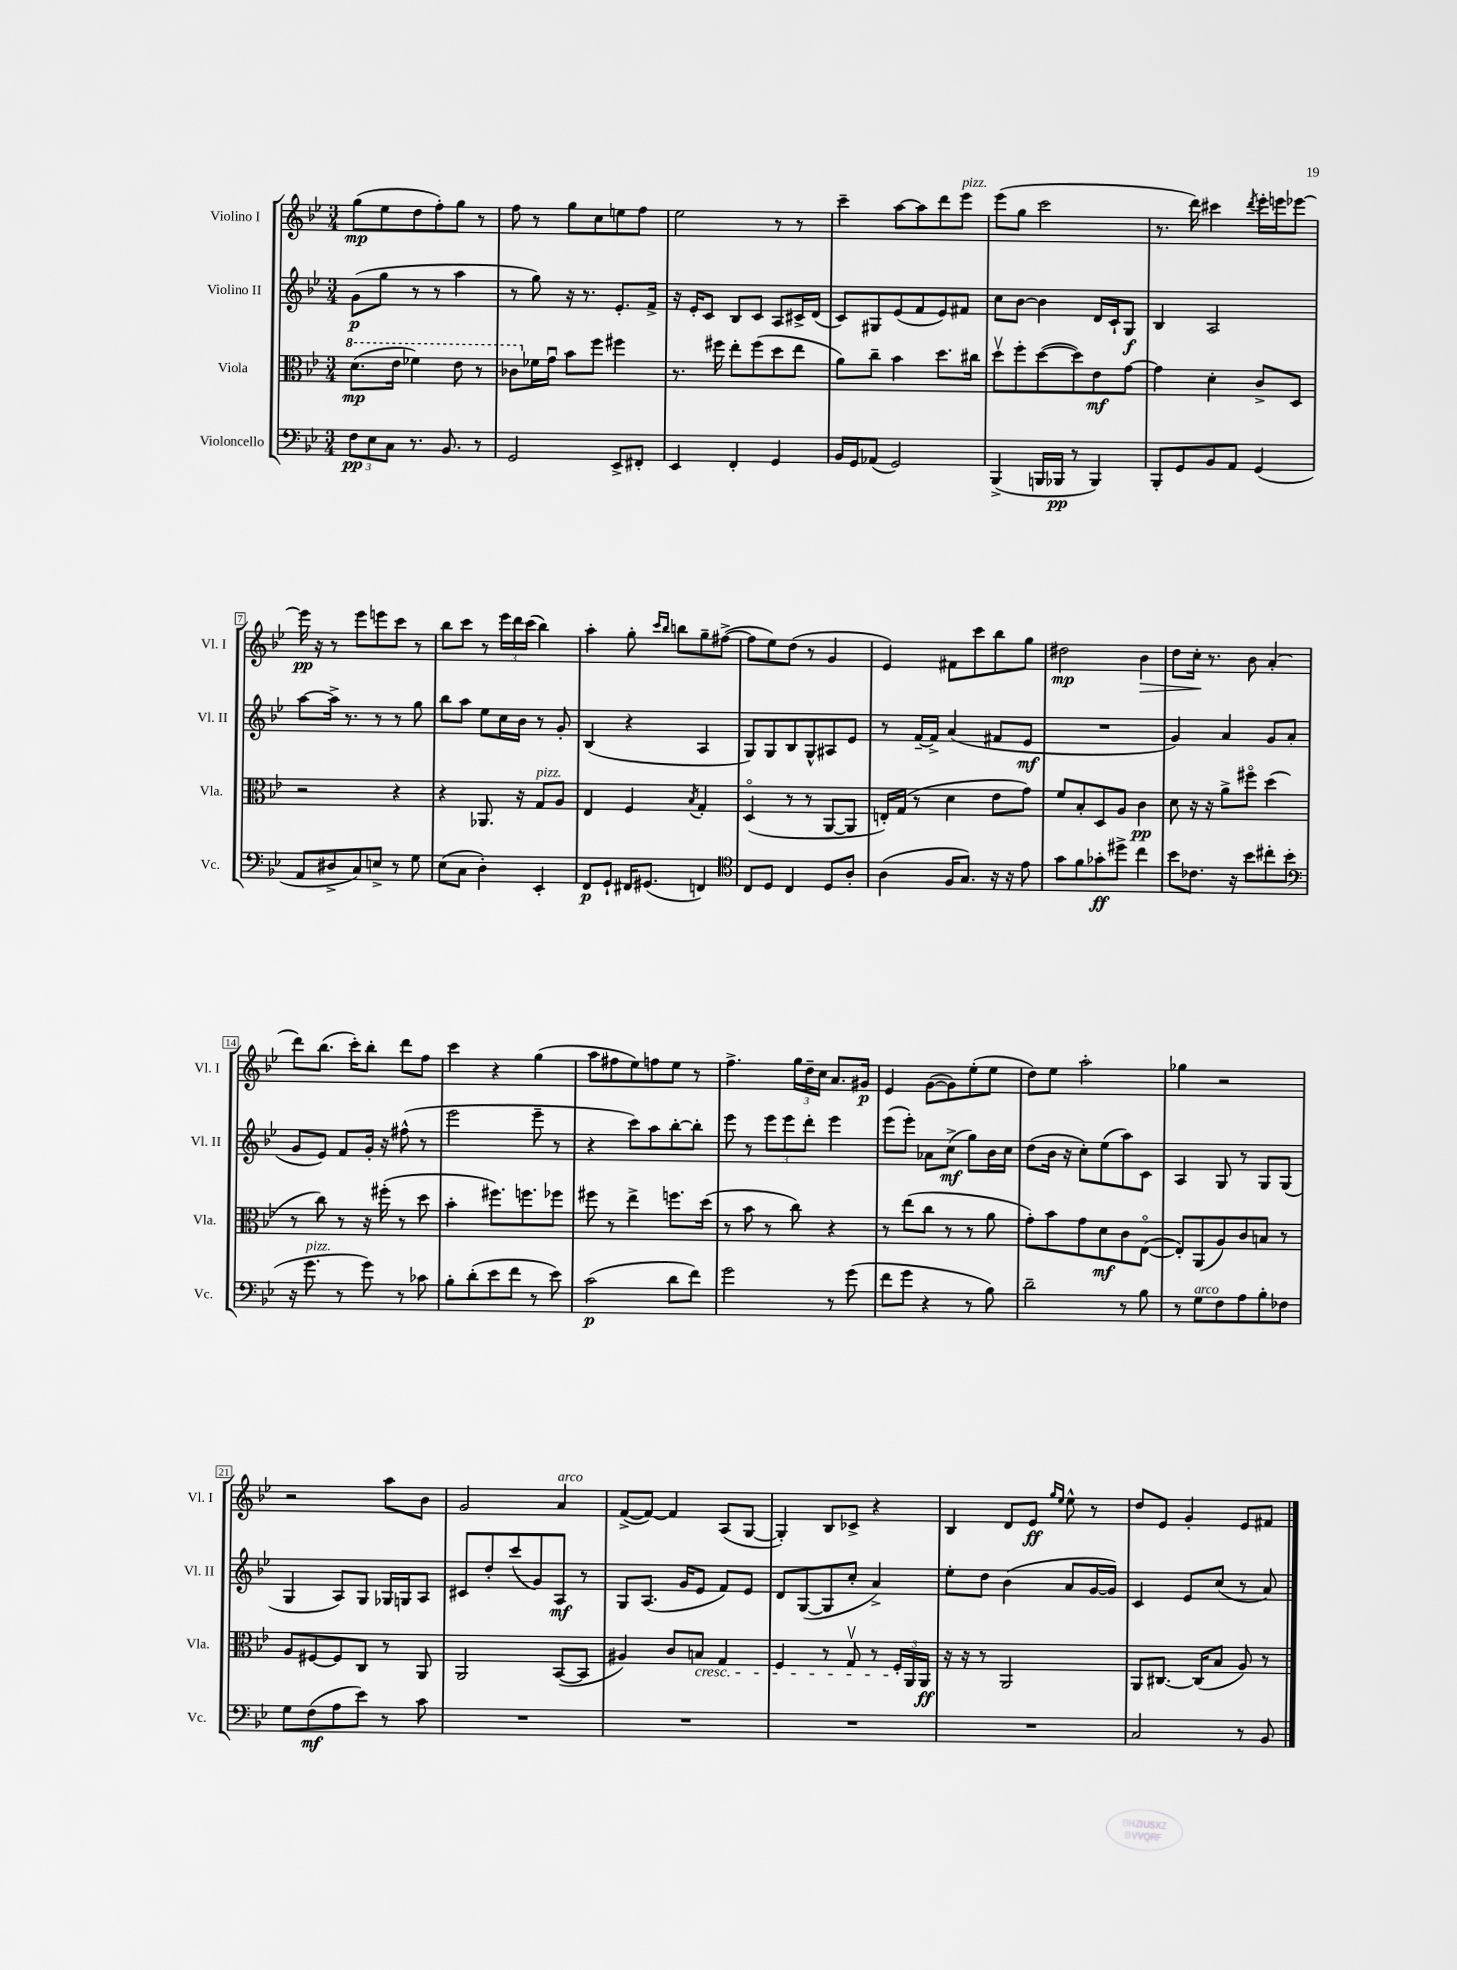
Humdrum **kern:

**kern	**kern	**kern	**kern
*staff4	*staff3	*staff2	*staff1
*clefF4	*clefC3	*clefG2	*clefG2
*k[b-e-]	*k[b-e-]	*k[b-e-]	*k[b-e-]
*M3/4	*M3/4	*M3/4	*M3/4
12F	(8.dd	(8g	(8gg
12E-	.	.	.
.	.	8gg	8ee-
12C	.	.	.
.	16ee-	.	.
8.r	4ff-)	8r	8dd
.	.	8r	8ff')
8.BB-	.	.	.
.	8ee-	4aa	8gg
8r	8r	.	8r
=	=	=	=
2GG	8cc-	8r	8ff
.	16f-	8gg)	8r
.	16gu	.	.
.	8b-	16r	8gg
.	.	8.r	.
.	8ff	.	8cc
8EE-^	4ff#	8.e-'	8ee
8FF#'	.	.	8ff
.	.	16f^	.
=	=	=	=
4EE-	8.r	16r	2ee-
.	.	16e-'	.
.	.	8c	.
.	16ff#	.	.
4FF'	8ee-'	8B-	.
.	(8ff#	8c	.
4GG	8dd	8A	8r
.	8ee-	16c#^	8r
.	.	(16d	.
=	=	=	=
16BB-	8a)	8c)	4ccc~
16GG	.	.	.
(8AA-	8cc~	8G#	.
2GG)	4b-	(8e-	[8aa
.	.	8f	8aa]
.	8.dd	8e-)	8ddd
.	.	8f#	8eee-
.	16cc#	.	.
=	=	=	=
(4BBB-^	8ddv	8cc	(8eee-
.	8ff'	[8b-	8gg
16BBB	([8dd	4b-]	2ccc
16BBB-	.	.	.
8r	8dd])	.	.
4BBB-)	8e-	16d	.
.	.	16c`	.
.	[8g	8G	.
=	=	=	=
8BBB-'	4g]	4B-	8.r
8GG	.	.	.
.	.	.	16ddd)
8BB-	4d'	2A	4ccc#
8AA	.	.	.
.	.	.	8qddd
(4GG	8c^	.	16eee-'
.	.	.	16eee
.	8D	.	[8eee-
=	=	=	=
8AA	2r	[8aa	16eee-]
.	.	.	16r
8D#^	.	16aa^]	8r
.	.	8.r	.
8C)	.	.	8eee-
8E^	.	8r	8eee
8r	4r	8r	8ccc
8G	.	8gg	8r
=	=	=	=
(8E-	4r	8bb-	8bb-
8C	.	8aa	8ccc
4D')	8.AA-	8ee-	8r
.	.	16cc	24eee-
.	.	.	24ddd
.	16r	16b-	.
.	.	.	(24ccc
4EE-'	8G	8r	4bb-)
.	8A	8g'	.
=	=	=	=
8FF	4E-	(4B-	4aa'
8GG`	.	.	.
16FF#	4F	4r	8gg'
(8.GG#	.	.	.
.	.	.	16qqccc
.	.	.	16qqbb-
.	.	.	8bb
.	8qB-	.	.
4FF)	4G'	4A	8gg~
.	.	.	([8ff#^
=	=	=	=
*clefC4	*	*	*
8C	(4Do	8G)	8ff#]
8D	.	8G	8ee-)
4C	8r	8B-	(8dd
.	8r	8G^^	8r
8D	[8AA	8A#	4g
8A'	8AA]	8e-	.
=	=	=	=
(4A	16E')	8r	4e-)
.	(16G	.	.
.	8r	[16f~	.
.	.	16f^]	.
16F	4d	(4a	8f#
8.G)	.	.	.
.	.	.	8ccc
16r	8e-	8f#	8bb-
16r	.	.	.
8e-	8g)	8e-	8gg
=	=	=	=
8g	8f	2.r	2dd#
8f	8B-'	.	.
8g-'	8D	.	.
8dd#^	8A	.	.
4cc	4c	.	4b-
=	=	=	=
8b-	8d	4g)	8dd
8.c-	16r	.	16cc'
.	16r	.	8.r
.	8a^	4a	.
16r	.	.	.
8b-	8ff#o	.	8b-
8cc#'	(4dd	8g	(4a'
(8b-	.	(8a	.
=	=	=	=
*clefF4	*	*	*
16r	8r	8g	8ddd)
8.g	.	.	.
.	8cc)	8e-)	(8.bb-
8r	8r	8f	.
.	.	.	16ccc')
8g)	16r	16g'	8bb-'
.	(16ff#'	16r	.
8r	8r	(8ff#^^	8ddd
8c-	8dd	8r	8ff
=	=	=	=
8B-'	4b-'	2eee-	4ccc
(8d'	.	.	.
8e-	8.ff#)	.	4r
8f	.	.	.
.	8.ff	.	.
8r	.	8eee-~	(4gg
8e-)	8ff-	8r	.
=	=	=	=
(2c	8ff#	4r	8aa
.	8r	.	8ff#
.	4ee-^	8ccc)	8ee-)
.	.	8aa	8ff
8d	8.ff	[8bb-'	8ee-
8f)	.	8bb-']	8r
.	(16dd	.	.
=	=	=	=
2g	8r	8eee-	4.ff^
.	8b-	8r	.
.	8r	12eee-	.
.	.	12eee-	.
.	8cc)	.	24gg
.	.	12ddd'	24dd~
.	.	.	24cc
8r	4r	4eee-	8.a
(8g	.	.	.
.	.	.	16g#
=	=	=	=
8f	8r	(8eee-	4e-
8g	(8ee-	8eee-')	.
4r	8cc	8a-	([8g
.	8r	(8cc^	8g])
8r	8r	8gg)	(8ee-'
8B-)	8a	16b-	8ee-
.	.	16cc	.
=	=	=	=
2d~	8g')	(8dd	8dd)
.	8b-	16b-	8ee-
.	.	16r	.
.	8g	8cc')	2aa'
.	8d	(8ee-	.
8r	8c	8aa)	.
8B-	([8E-o	8c	.
=	=	=	=
8r	8E-'])	4A	4gg-
8G	(8AA	.	.
8F	8A)	8G	2r
8A	8c	8r	.
8B-'	8B	8G	.
8F-	8r	(8G	.
=	=	=	=
8G	8A	4G	2r
(8F	[8F#	.	.
8A	8F#]	8A)	.
8e-)	8C	8G	.
8r	8r	16G-	8aa
.	.	16G	.
8c	8AA	8A	8b-
=	=	=	=
2.r	2AA	8c#	2g
.	.	8dd'	.
.	.	(8ccc	.
.	.	8g)	.
.	([8BB-	8A	4a
.	8BB-]	8r	.
=	=	=	=
2.r	4A#)	8G	([8f^
.	.	(8.A	8f_)
.	8c	.	4f]
.	.	16g	.
.	8B	8e-	.
.	4G	8f)	(8A
.	.	8e-	[8G
=	=	=	=
2.r	4F	8d	4G'])
.	.	([8G	.
.	8r	8G]	8B-
.	8Gv	8cc'	8c-^
.	8r	4a^)	4r
.	24F'	.	.
.	24AA	.	.
.	24AA	.	.
=	=	=	=
2.r	16r	8ee-'	4B-
.	16r	.	.
.	8r	8dd	.
.	2AA	(4b-	8d
.	.	.	8e-
.	.	.	16qqgg
.	.	.	16qqee-
.	.	8a	8ee-^^
.	.	[16g	8r
.	.	16g])	.
=	=	=	=
2C	8AA	4c	8dd
.	[8.C#	.	8e-
.	.	8e-	4g'
.	(16C#]	.	.
.	8B-	(8cc	.
8r	8A)	8r	8e-
8BB-	8r	8a)	8f#
==	==	==	==
*-	*-	*-	*-
